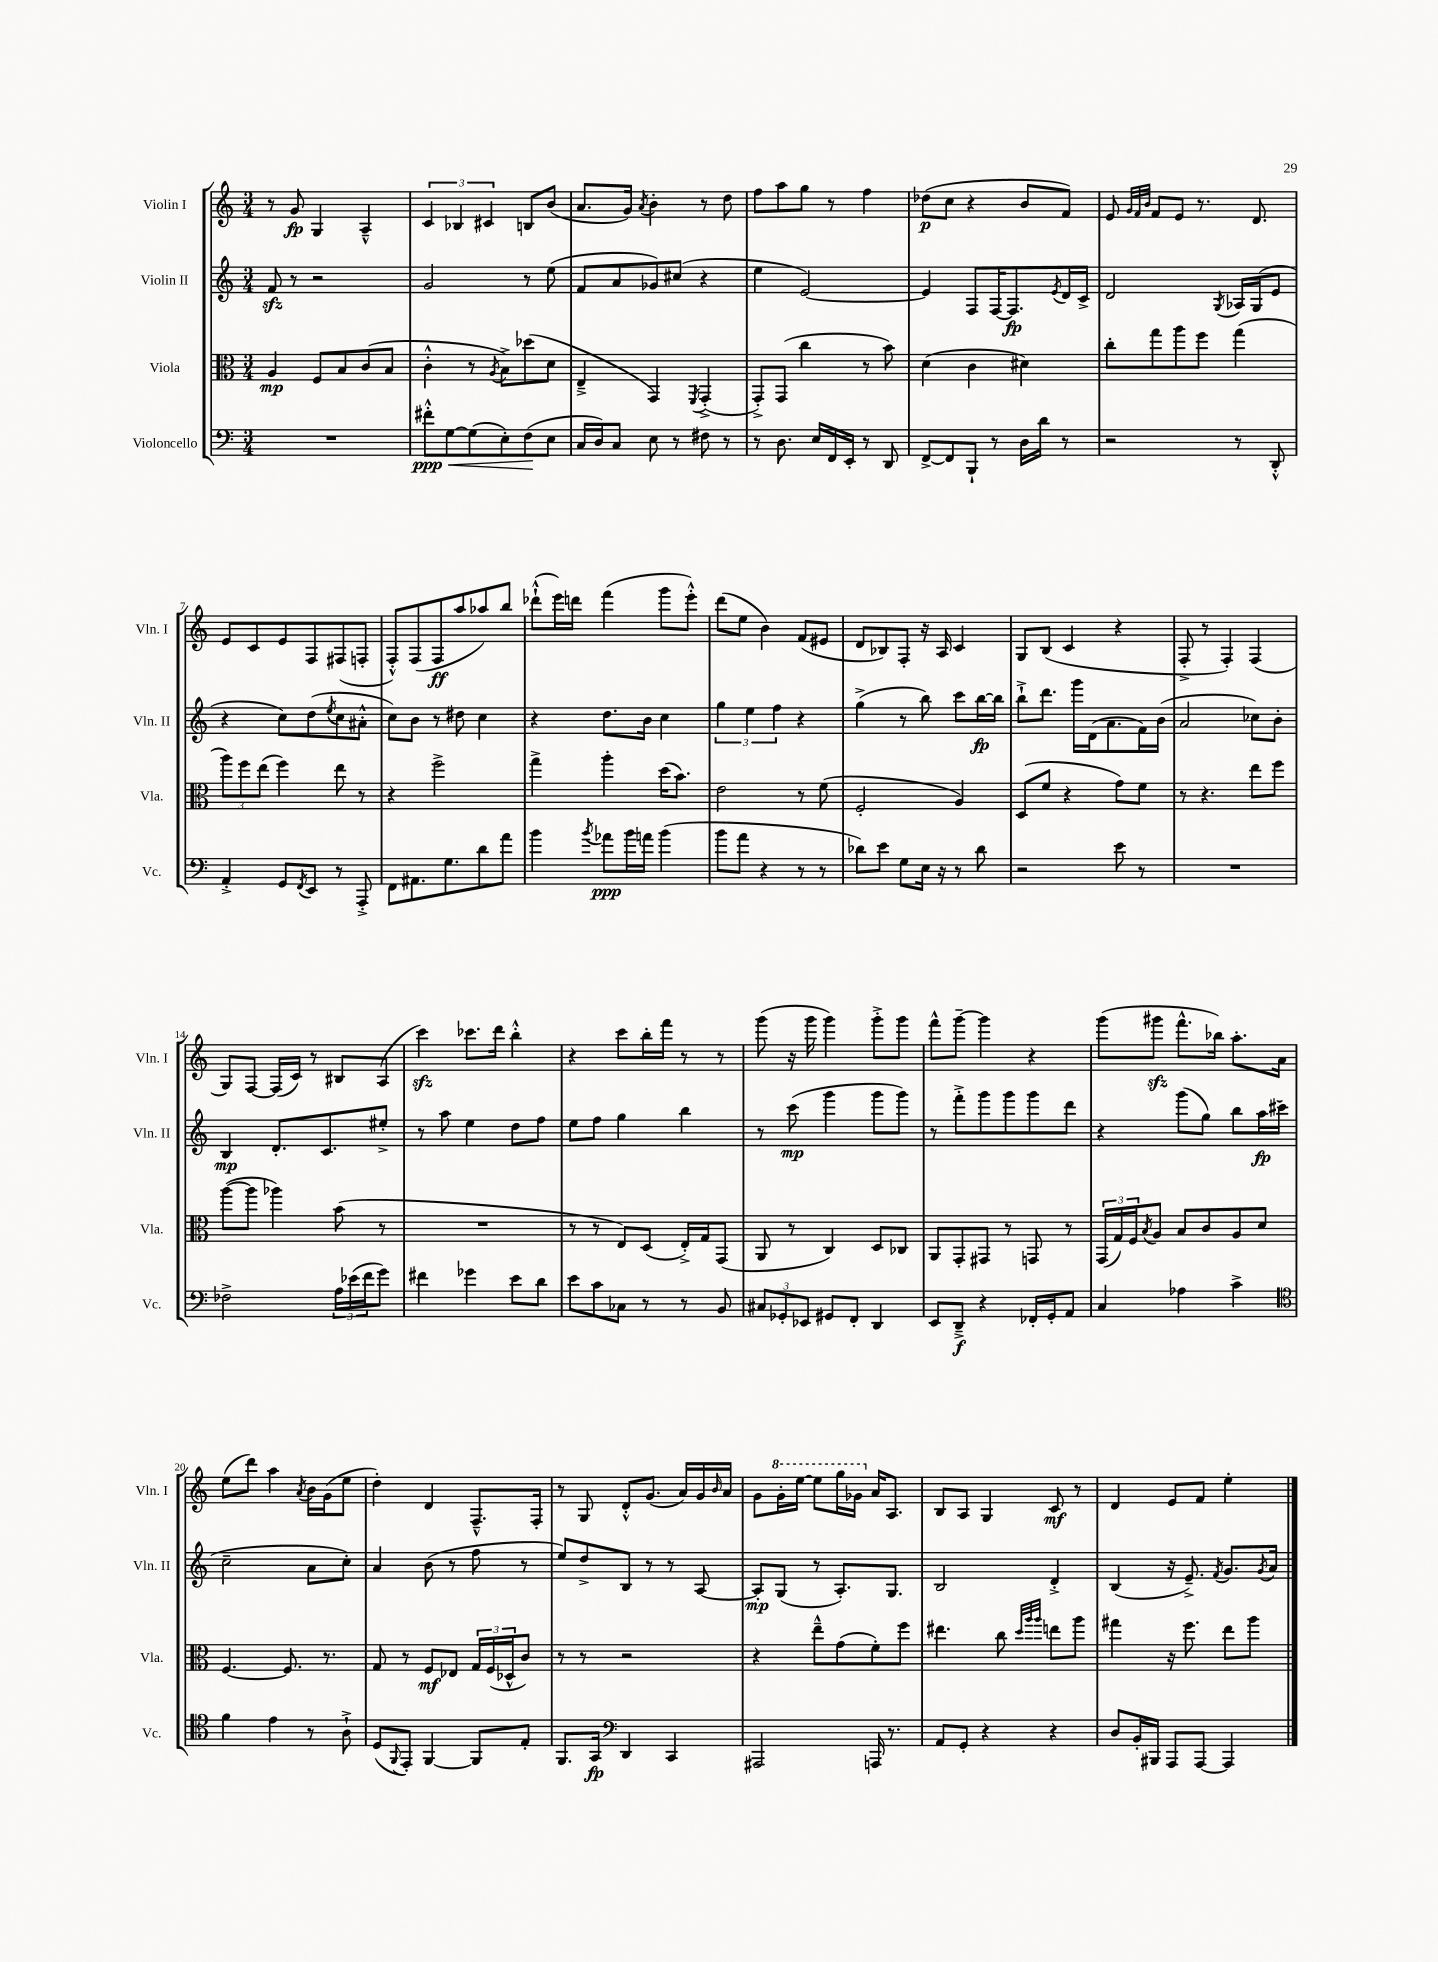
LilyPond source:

<<
\new StaffGroup <<
\new Staff = "s0" \with { instrumentName = "Violin I" shortInstrumentName = "Vln. I" } {
    \clef treble \key c \major \numericTimeSignature \time 3/4
    r8 g'8\fp g4 a4---^ |
    \tuplet 3/2 { c'4 bes4 cis'4 } b8 b'8( |
    a'8. g'16) \acciaccatura { a'8 } b'4-. r8 d''8 |
    f''8 a''8 g''8 r8 f''4 |
    des''8\p( c''8 r4 b'8 f'8) |
    e'8 \grace { g'32 f'32 b'32 } f'8 e'8 r8. d'8. |
    e'8 c'8 e'8 f8 fis8( f8-. |
    f8-.-^) f8( f8\ff a''8 aes''8) b''8 |
    des'''8-!-^( e'''16) d'''16 f'''4( g'''8 e'''8-.-^) |
    d'''8( e''8 b'4) f'8( eis'8 |
    d'8 bes8) f8-. r16 a16 c'4 |
    g8 b8( c'4 r4 |
    f8-.-> r8 f4-.) f4( |
    g8) f8~ f16( c'16) r8 bis8 a8( |
    c'''4\sfz) ces'''8. d'''16 b''4-.-^ |
    r4 c'''8 b''16-. f'''16 r8 r8 |
    g'''8( r16 g'''16 g'''4) g'''8-.-> g'''8 |
    f'''8-^ g'''8~-- g'''4 r4 |
    g'''8( gis'''8\sfz f'''8.-^ bes''16) a''8.-. a'16 |
    e''8( d'''8) a''4 \acciaccatura { a'8 } b'16 g'16( e''8 |
    d''4-.) d'4 f8.---^ f16-. |
    r8 g8 d'8-.-^ g'8.( a'16) g'16 \grace { b'16 } a'16 |
    g'8 \ottava #1 g''16-. e'''16~ e'''8 g'''16 ges''16 \ottava #0 a'16 a8. |
    b8 a8 g4 c'8\mf r8 |
    d'4 e'8 f'8 e''4-. \bar "|." |
}
\new Staff = "s1" \with { instrumentName = "Violin II" shortInstrumentName = "Vln. II" } {
    \clef treble \key c \major \numericTimeSignature \time 3/4
    f'8\sfz r8 r2 |
    g'2 r8 e''8( |
    f'8 a'8 ges'8) cis''8( r4 |
    e''4 e'2~) |
    e'4 f8 f16~ f8.\fp \acciaccatura { e'8 } d'16 c'16-> |
    d'2 \acciaccatura { g8 } aes16 g16( e'8 |
    r4 c''8) d''8( \acciaccatura { e''8 } c''8 ais'8-.-^ |
    c''8) b'8 r8 dis''8 c''4 |
    r4 d''8. b'16 c''4 |
    \tuplet 3/2 { g''4 e''4 f''4 } r4 |
    g''4->( r8 b''8) c'''8 b''16~\fp b''16 |
    b''8-!-> d'''8. g'''16 d'16( a'8. f'16) b'16( |
    a'2 ces''8) b'8-. |
    b4\mp d'8.-. c'8. eis''8-.-> |
    r8 a''8 e''4 d''8 f''8 |
    e''8 f''8 g''4 b''4 |
    r8 c'''8\mp( g'''4 g'''8 g'''8) |
    r8 f'''8-.-> g'''8 g'''8 g'''8 d'''8 |
    r4 g'''8( g''8) b''8 a''16\fp cis'''16( |
    c''2-- a'8 c''8-.) |
    a'4 b'8( r8 f''8 r8 |
    e''8) d''8-> b8 r8 r8 a8~ |
    a8-.\mp g8( r8 a8.-.) g8. |
    b2 d'4-.-> |
    b4( r16 e'8.--->) \acciaccatura { f'8 } g'8. \acciaccatura { g'8 } a'16 \bar "|." |
}
\new Staff = "s2" \with { instrumentName = "Viola" shortInstrumentName = "Vla." } {
    \clef alto \key c \major \numericTimeSignature \time 3/4
    a4\mp f8 b8 c'8( b8 |
    c'4-.-^ r8 \acciaccatura { a8 } b8->) des''8( d'8 |
    e4---> g,4) \acciaccatura { f,8 } g,4-.->( |
    g,8-.->) g,8( c''4 r8 b'8) |
    d'4( c'4 dis'4) |
    c''8-. g''8 a''8 f''8 g''4( |
    \tuplet 3/2 { a''8) f''8 e''8( } f''4) e''8 r8 |
    r4 f''2-> |
    g''4-> a''4-. d''16( b'8.) |
    e'2 r8 f'8( |
    f2-. a4) |
    d8( f'8 r4 g'8) f'8 |
    r8 r4. e''8 f''8 |
    a''8~( a''8 aes''4) b'8( r8 |
    R2. |
    r8 r8 e8) d8( e16-.->) g16 g,8( |
    a,8 r8 c4) d8 ces8 |
    a,8 g,8-. gis,8 r8 g,8 r8 |
    \tuplet 3/2 { g,16( g16) f16 } \acciaccatura { b8 } a8 b8 c'8 a8 d'8 |
    f4.~ f8. r8. |
    g8 r8 f8\mf ees8 \tuplet 3/2 { g16 f16( des16-^ } c'8) |
    r8 r8 r2 |
    r4 e''8---^ g'8( f'8-.) f''8 |
    eis''4. c''8 \grace { d''32 a''32 a''32 } e''8 a''8 |
    gis''4 r16 f''8. e''8 a''8 \bar "|." |
}
\new Staff = "s3" \with { instrumentName = "Violoncello" shortInstrumentName = "Vc." } {
    \clef bass \key c \major \numericTimeSignature \time 3/4
    R2. |
    fis'8-.-^\ppp\< g8~ g8( e8-.) f8\!( e8 |
    c16 d16) c8 e8 r8 fis8 r8 |
    r8 d8. e16 f,16 e,16-. r8 d,8 |
    f,8~-> f,8 b,,8-! r8 d16 d'16 r8 |
    r2 r8 d,8-.-^ |
    a,4-.-> g,8 \acciaccatura { f,8 } e,8 r8 a,,8-.-> |
    f,8 ais,8. g8. d'8 a'8 |
    b'4 \acciaccatura { b'8 } aes'8\ppp b'16 a'16 b'4( |
    b'8 a'8 r4 r8 r8 |
    des'8) e'8 g8 e16 r16 r8 des'8 |
    r2 e'8 r8 |
    R2. |
    fes2-> \tuplet 3/2 { a16 ees'16( f'16 } g'8) |
    fis'4 ges'4 e'8 d'8 |
    e'8 c'8 ces8 r8 r8 b,8 |
    \tuplet 3/2 { cis8 ges,8-. ees,8 } gis,8 f,8-. d,4 |
    e,8 d,8--->\f r4 fes,16-. g,16-. a,8 |
    c4 aes4 c'4-> |
    \clef tenor f'4 e'4 r8 a8-!-> |
    d8( \appoggiatura { f,8 } e,8-.) f,4~ f,8 e8-. |
    f,8. g,16\fp \clef bass d,4 c,4 |
    ais,,2 a,,16 r8. |
    a,8 g,8-. r4 r4 |
    d8 b,16-. bis,,16 a,,8 a,,8~ a,,4 \bar "|." |
}
>>
>>
